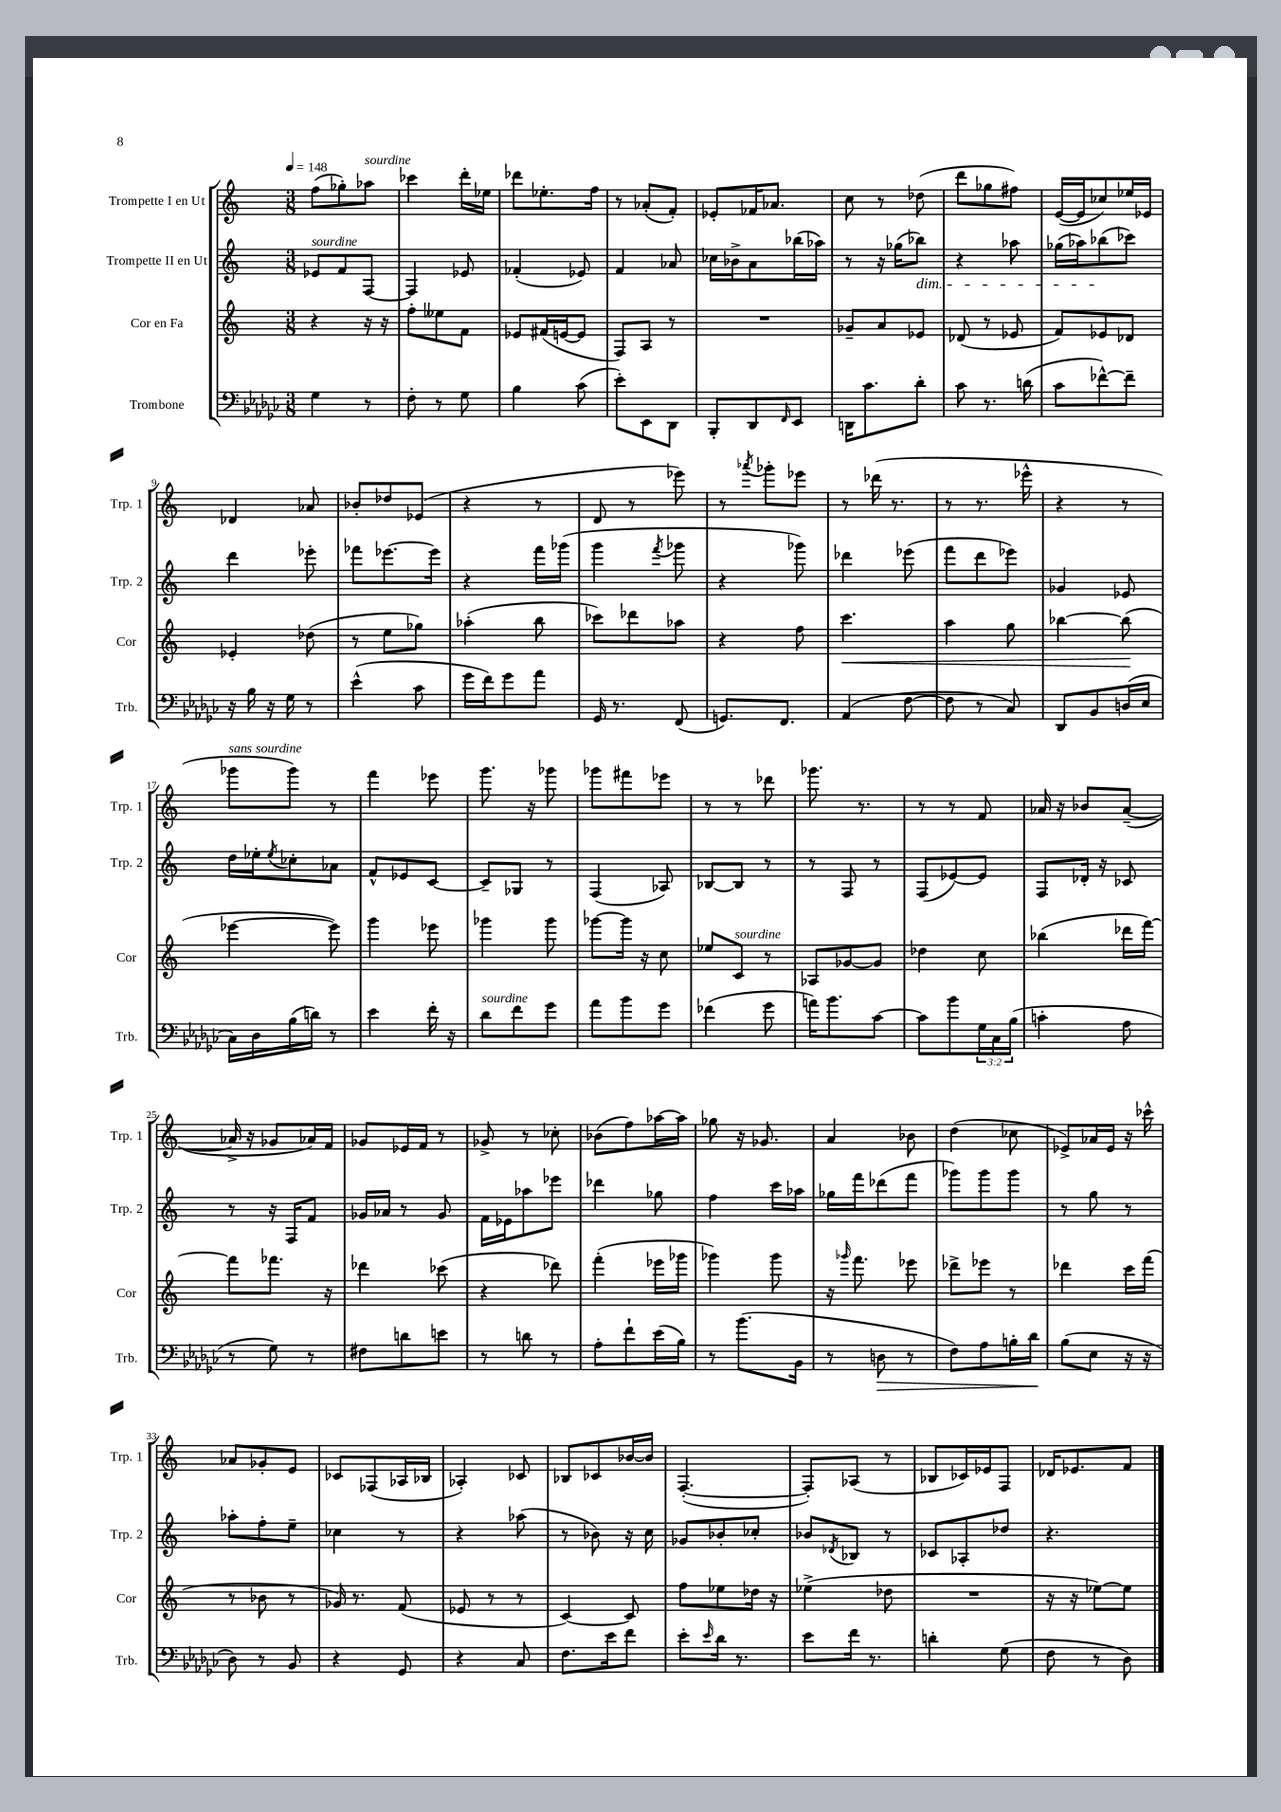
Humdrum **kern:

**kern	**kern	**kern	**kern
*staff4	*staff3	*staff2	*staff1
*clefF4	*clefG2	*clefG2	*clefG2
*k[b-e-a-d-g-c-]	*k[]	*k[]	*k[]
*M3/8	*M3/8	*M3/8	*M3/8
*MM148	*MM148	*MM148	*MM148
4G-\	4r	8e-/L	(8ff\L
.	.	8f/	8gg-'\)
8r	16r	[8F/J	8aa-\J
.	16r	.	.
=	=	=	=
8F'\	8ff'\L	4F/]	4ccc-\
8r	8ee--\	.	.
8G-\	8f\J	8e-/	16ddd'\LL
.	.	.	16ee-\JJ
=	=	=	=
4B-\	8e-/L	(4f-'/	8ddd-\L
.	(16f#/L	.	8.ee-'\
.	[16e/J	.	.
(8c-\	8e/]J	8e-/)	.
.	.	.	16ff\Jk
=	=	=	=
8e-'\L)	8F/L)	4f/	8r
8EE-\	8A/J	.	(8a-'/L
8DD-\J	8r	8a-/	8f'/J)
=	=	=	=
8BBB-'/L	4.r	16cc-\LL	8e-'/L
.	.	16b-^\J	.
8DD-/	.	8a\	16f-/K
.	.	.	8.a-/J
16qqFF/	.	.	.
8EE-/J	.	(16bb-\L	.
.	.	16aa-\JJ)	.
=	=	=	=
16DD\LK	8g-~/L	8r	8cc\
8.c-\	.	.	.
.	8a/	16r	8r
.	.	(16gg-\LK	.
8d-'\J	8e-/J	8bb-\J)	(8dd-\
=	=	=	=
8c-\	(8d-/	4r	8ddd\L
8.r	8r	.	8gg-\
.	8e-/	8aa-\	8ff#\J)
(16d\	.	.	.
=	=	=	=
8c-\L	8f/L)	(16gg-\LL	([16e/LL
.	.	16aa-\J)	16e/]J
[8f-^^\)	8e-/	(8bb-\	8cc-/)
8f-~\]J	8d-/J	8ccc-\J)	16ee-/L
.	.	.	16e-/JJ
=	=	=	=
16r	4e-'/	4ddd\	4d-/
16B-\	.	.	.
16r	.	.	.
16G-\	.	.	.
8r	(8dd-\	8eee-'\	8a-/
=	=	=	=
(4e-^^\	8r	8fff-\L	8b-'/L
.	8ee\L	[8.eee-\	8dd-/
8c-\	8gg-\J)	.	(8e-/J
.	.	16eee-\]Jk	.
=	=	=	=
16g-\LL	(4aa-'\	4r	4r
16f\J)	.	.	.
8g-\	.	.	.
8a-\J	8bb\	16fff\LL	8r
.	.	(16ggg-\JJ	.
=	=	=	=
16GG-/	8ccc-\L)	4ggg\	8d/
8.r	.	.	.
.	8ddd-\	.	8r
.	.	8qfff/	.
(8FF/	8aa-\J	8ggg-\	8eee-\)
=	=	=	=
8.GG/L)	4r	4r	8r
.	.	.	8qaaa-/
.	.	.	8ggg-'\L
8.FF/J	.	.	.
.	8ff\	8ggg-\)	8eee-\J
=	=	=	=
(4AA-/	4.ccc\	4ddd-\	8r
.	.	.	(16ddd-\
.	.	.	8.r
[8F\	.	(8eee-\	.
=	=	=	=
8F\]	4aa\	8fff\L	8r
8r	.	8ddd\	8.r
8C-/)	8gg\	8eee-\J)	.
.	.	.	16eee-^^\
=	=	=	=
8DD-/L	[4bb-\	4g-/	4r
8BB-/	.	.	.
(16D/L	(8bb-\]	8e-/	8r
16E-/JJ	.	.	.
=	=	=	=
16C-\LL)	[4eee-\	16dd\LL	8ggg-\L
16D-\	.	16ee-'\J	.
.	.	8qee-/	.
(16B-\	.	8cc-'\	8ggg-\J)
16d\JJ)	.	.	.
8r	8eee-\])	8a-\J	8r
=	=	=	=
4e-\	4ggg\	8f^^/L	4fff\
.	.	8e-/	.
16f'\	8eee-\	[8c/J	8eee-\
16r	.	.	.
=	=	=	=
8d-\L	4ggg-\	8c~/]L	8.ggg\
8f\	.	8G-/J	.
.	.	.	16r
8g-\J	8ggg-\	8r	8ggg-\
=	=	=	=
8a-\L	[8ggg-\L	(4F/	8ggg-\L
8b-\	16ggg-\]Jk	.	8fff#\
.	16r	.	.
8g-\J	8cc\	8A-/)	8eee-\J
=	=	=	=
(4f-\	8ee-/L	[8B-/L	8r
.	8c/J	8B-/]J	8r
8g-\	8r	8r	8ddd-\
=	=	=	=
16a\LK)	8A-/L	8r	8.ggg-\
8.b-\	.	.	.
.	[8g-/	8F/	.
.	.	.	8.r
[8c-\J	8g-/]J	8r	.
=	=	=	=
8c-\]L	4dd-\	(8F/L	8r
8b-\	.	[8e-/)	8r
24G-\L	8cc\	8e-/]J	8f/
24C-\	.	.	.
(24B-\JJ	.	.	.
=	=	=	=
4c'\	(4bb-\	8F/L	16a-/
.	.	.	16r
.	.	16d-'/Jk	8b-/L
.	.	16r	.
8A-\	16ddd-\LL	8c-/	([8a-~/J
.	[16fff\JJ)	.	.
=	=	=	=
8r	8fff\]L	8r	16a-^/]
.	.	.	16r
8G-\)	8.fff-\J	16r	8g-/L
.	.	16F/LK	.
8r	.	8f/J	16a-/L)
.	16r	.	16f/JJ
=	=	=	=
8F#\L	4ddd-\	16g-/LL	8g-/L
.	.	16a-/JJ	.
8d\	.	8r	16e-/L
.	.	.	16f/JJ
8e\J	(8ccc-\	8g-/	8r
=	=	=	=
8r	4r	16f\LL	8g-^/
.	.	16e-\J	.
8d\	.	8aa-\	8r
8r	8ddd-\)	8eee-\J	8cc-'\
=	=	=	=
8A-'\L	(4fff'\	4ddd-\	(8b-\L
8f`\	.	.	8ff\)
(16e-\L	16eee-\LL	8gg-\	[16aa-\L
16B-\JJ)	16ggg-\JJ	.	16aa-\]JJ
=	=	=	=
8r	4ggg-\)	4ff\	8gg-\
(8.b-\L	.	.	16r
.	.	.	8.g-/
.	8ggg-\	16ccc\LL	.
16BB-\Jk	.	16aa-\JJ	.
=	=	=	=
8r	16r	16gg-\LL	4a/
.	16qqggg-/	.	.
.	8.fff\	16fff\J	.
8D\	.	(8ddd-\	.
8r	8eee-\	8fff\J	8b-\
=	=	=	=
8F\L)	8ddd-^\L	8ggg-\L)	(4dd\
8A-\	8eee-\J	8ggg-\	.
16B'\L	8r	8ggg-\J	8cc-\
16d-\JJ	.	.	.
=	=	=	=
(8B-\L	4ddd-\	8r	8e-^/L)
8E-\J	.	8gg\	16a-/L
.	.	.	16e-/JJ
16r	16ccc\LL	8r	16r
16r	(16fff\JJ	.	16ccc-^^\
=	=	=	=
8D-\)	8r	8aa-'\L	8a-/L
8r	8b-\	8ff'\	8g-'/
8BB-/	8r	8ee~\J	8e/J
=	=	=	=
4r	16g-/)	4cc-\	8c-/L
.	8.r	.	.
.	.	.	(8F-/
8GG-/	(8f/	8r	16A-/L
.	.	.	16B-/JJ
=	=	=	=
4r	8e-/	4r	4A-'/)
.	8r	.	.
8C-/	8r	(8aa-\	8c-/
=	=	=	=
8.F\L	[4c/)	8r	8B-/L
.	.	8b-\)	8c-/
16e-\k	.	.	.
8f\J	8c/]	16r	[16b-/L
.	.	16cc\	16b-/]JJ
=	=	=	=
8e-'\L	8ff\L	8g-/L	([4.F'/
16qqe-/	.	.	.
16d-\Jk	8ee-\	8b-'/	.
8.r	.	.	.
.	16dd-\Jk	8cc-'/J	.
.	16r	.	.
=	=	=	=
8e-\L	(4ee-^\	8b-/L	8F'/]L)
.	.	8qd-/	.
16f\Jk	.	8B-/J	(8A-/J
8.r	.	.	.
.	8dd-\	8r	8r
=	=	=	=
4d'\	4.r	8c-/L	8B-/L
.	.	8A-'/	16c-/L)
.	.	.	16e-/J
(8G-\	.	8dd-/J	8F/J
=	=	=	=
8F\	16r	4.r	16d-/LK
.	16r	.	8.e-/
8r	[8ee-\L)	.	.
8D-\)	8ee-\]J	.	8f/J
==	==	==	==
*-	*-	*-	*-
